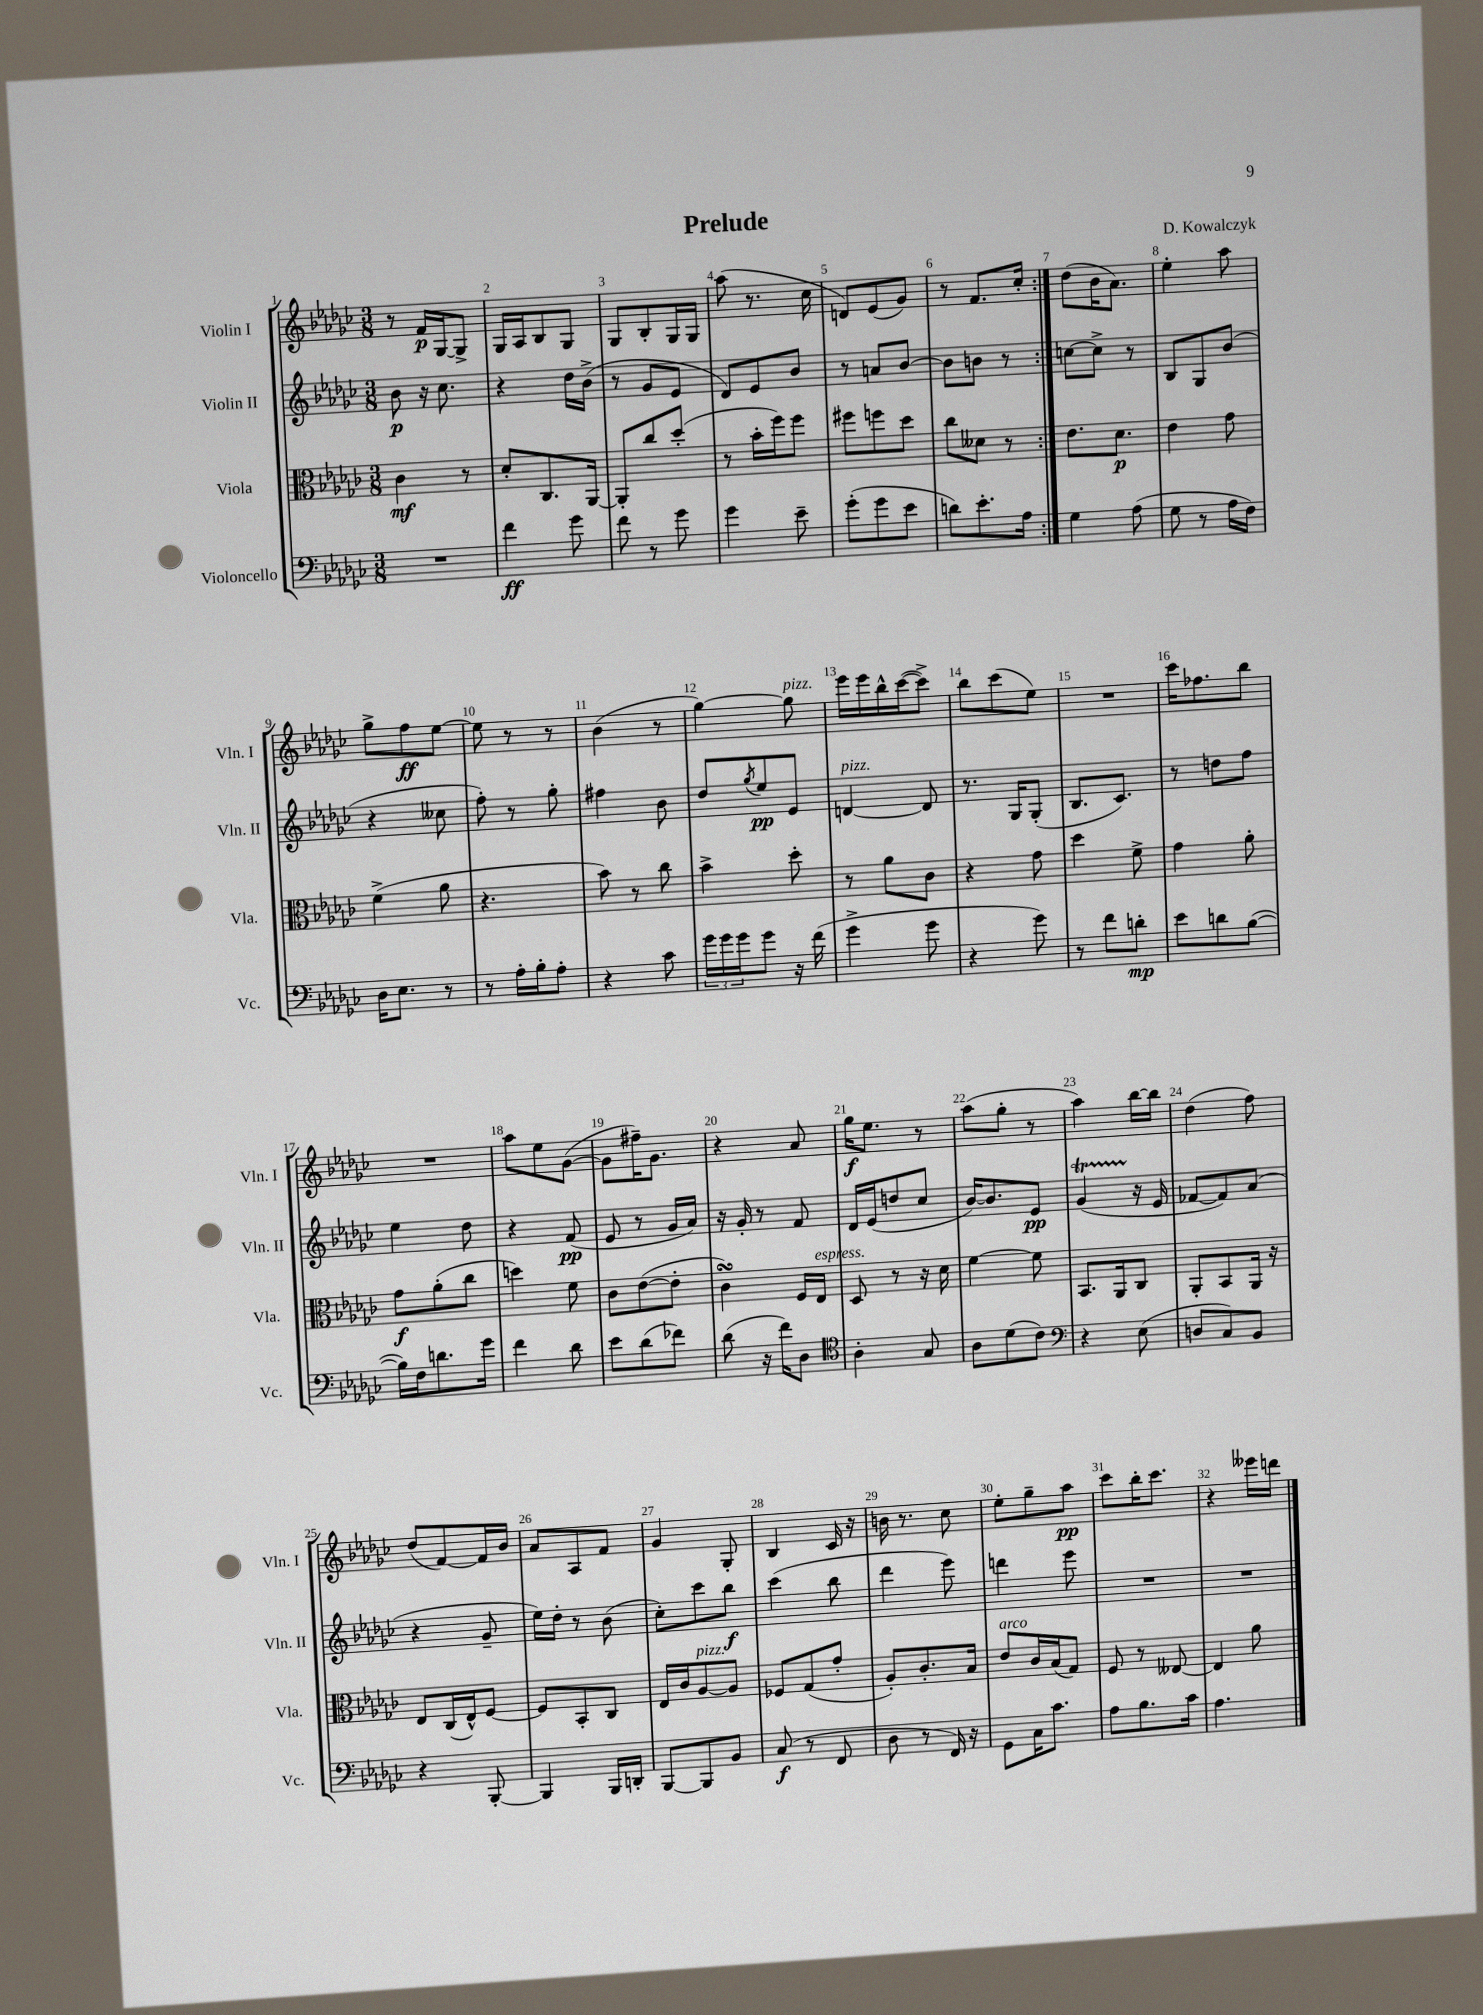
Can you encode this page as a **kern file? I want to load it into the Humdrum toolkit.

**kern	**dynam	**kern	**dynam	**kern	**dynam	**kern	**dynam
*part4	*part4	*part3	*part3	*part2	*part2	*part1	*part1
*staff4	*staff4	*staff3	*staff3	*staff2	*staff2	*staff1	*staff1
*I"Violoncello	*	*I"Viola	*	*I"Violin II	*	*I"Violin I	*
*I'Vc.	*	*I'Vla.	*	*I'Vln. II	*	*I'Vln. I	*
*clefF4	*	*clefC3	*	*clefG2	*	*clefG2	*
*k[b-e-a-d-g-c-]	*	*k[b-e-a-d-g-c-]	*	*k[b-e-a-d-g-c-]	*	*k[b-e-a-d-g-c-]	*
*M3/8	*	*M3/8	*	*M3/8	*	*M3/8	*
=1	=1	=1	=1	=1	=1	=1	=1
4.r	.	4c-\	mf	8b-\	p	8r	.
.	.	.	.	16r	.	16f/LL	p
.	.	.	.	8.cc-\	.	[16G-/J	.
.	.	8r	.	.	.	8G-^/J]	.
=2	=2	=2	=2	=2	=2	=2	=2
4f\	ff	8d-'/L	.	4r	.	16G-/LL	.
.	.	.	.	.	.	16A-/J	.
.	.	8.C-/	.	.	.	8B-/	.
8g-\	.	.	.	16dd-\LL	.	8G-/J	.
.	.	[16AA-/Jk	.	(16b-^\JJ	.	.	.
=3	=3	=3	=3	=3	=3	=3	=3
8f\	.	8AA-'/L]	.	8r	.	8G-/L	.
8r	.	8cc-/	.	8g-/L	.	8B-'/	.
8g-\	.	(8dd-'/J	.	8e-/J	.	16G-/L	.
.	.	.	.	.	.	16G-/JJ	.
=4	=4	=4	=4	=4	=4	=4	=4
4g-\	.	8r	.	8d-/L)	.	(8aa-\	.
.	.	16b-'\LL	.	8e-/	.	8.r	.
.	.	16ff\J)	.	.	.	.	.
8e-~\	.	8ff\J	.	8b-/J	.	.	.
.	.	.	.	.	.	16cc-\	.
=5	=5	=5	=5	=5	=5	=5	=5
(8g-'\L	.	8ff#X\L	.	8r	.	8dn/L)	.
8g-\	.	8ffn\	.	8an/L	.	(8e-/	.
8e-\J	.	8dd-\J	.	[8b-/J	.	8g-/J)	.
=6	=6	=6	=6	=6	=6	=6	=6
8dn\L)	.	8cc-\L	.	8b-\L]	.	8r	.
8.e-'\	.	8d--X\J	.	8bn\J	.	8.f/L	.
.	.	8r	.	8r	.	.	.
16A-\Jk	.	.	.	.	.	16cc-'/Jk	.
=7:|!	=7:|!	=7:|!	=7:|!	=7:|!	=7:|!	=7:|!	=7:|!
4G-\	.	8.e-\L	.	[8ccn\L	.	(8dd-\L	.
.	.	.	.	8cc^\J]	.	16b-\K	.
.	.	8.d-\J	p	.	.	8.a-\J)	.
(8A-\	.	.	.	8r	.	.	.
=8	=8	=8	=8	=8	=8	=8	=8
8G-\	.	4e-\	.	8B-/L	.	4ee-'\	.
8r	.	.	.	8G-/	.	.	.
16A-\LL	.	8g-\	.	(8b-/J	.	8aa-\	.
16F\JJ)	.	.	.	.	.	.	.
!!LO:LB:g=z
=9	=9	=9	=9	=9	=9	=9	=9
16D-\KL	.	(4f^\	.	4r	.	8gg-^\L	.
8.E-\J	.	.	.	.	.	.	.
.	.	.	.	.	.	8ff\	ff
8r	.	8a-\	.	8cc--X\	.	[8ee-\J	.
=10	=10	=10	=10	=10	=10	=10	=10
8r	.	4.r	.	8ff'\)	.	8ee-\]	.
16A-'\LL	.	.	.	8r	.	8r	.
16B-'\J	.	.	.	.	.	.	.
8A-'\J	.	.	.	8gg-'\	.	8r	.
=11	=11	=11	=11	=11	=11	=11	=11
4r	.	8b-\)	.	4ff#X\	.	(4b-\	.
.	.	8r	.	.	.	.	.
8c-\	.	8cc-\	.	8b-\	.	8r	.
=12	=12	=12	=12	=12	=12	=12	=12
24g-\LL	.	4b-^\	.	8dd-/L	.	[4gg-\)	.
24g-\	.	.	.	.	.	.	.
24g-\J	.	.	.	.	.	.	.
.	.	.	.	8qgg-/	.	.	.
8g-\J	.	.	.	8ee-/	pp	.	.
!	!	!	!	!	!	!LO:TX:a:i:t=pizz.	!
16r	.	8dd-'\	.	8e-/J	.	8gg-\]	.
(16f\	.	.	.	.	.	.	.
=13	=13	=13	=13	=13	=13	=13	=13
!	!	!	!	!LO:TX:a:i:t=pizz.	!	!	!
4g-^\	.	8r	.	[4dn/	.	16eee-\LL	.
.	.	.	.	.	.	16eee-\	.
.	.	8a-\L	.	.	.	16bb-^^\	.
.	.	.	.	.	.	([16ccc-\J	.
8g-\	.	8c-\J	.	8d/]	.	8ccc-^\J])	.
=14	=14	=14	=14	=14	=14	=14	=14
4r	.	4r	.	8.r	.	8bb-\L	.
.	.	.	.	.	.	(8ccc-\	.
.	.	.	.	16G-/KL	.	.	.
8g-\)	.	8g-\	.	(8G-'/J	.	8ee-\J)	.
=15	=15	=15	=15	=15	=15	=15	=15
8r	.	4dd-\	.	8.B-/L	.	4.r	.
8f\L	.	.	.	.	.	.	.
.	.	.	.	8.c-/J)	.	.	.
8dn'\J	mp	8f^\	.	.	.	.	.
=16	=16	=16	=16	=16	=16	=16	=16
8e-\L	.	4g-\	.	8r	.	16ccc-\KL	.
.	.	.	.	.	.	8.ff-X\	.
8dn\	.	.	.	8ddn\L	.	.	.
([8B-\J	.	8a-'\	.	8ff\J	.	8bb-\J	.
!!LO:LB:g=z
=17	=17	=17	=17	=17	=17	=17	=17
16B-\LL])	.	8g-\L	f	4ee-\	.	4.r	.
16F\J	.	.	.	.	.	.	.
8.dn\	.	(8a-'\	.	.	.	.	.
.	.	8cc-\J	.	8dd-\	.	.	.
16g-\Jk	.	.	.	.	.	.	.
=18	=18	=18	=18	=18	=18	=18	=18
4f\	.	4ddn\)	.	4r	.	8aa-\L	.
.	.	.	.	.	.	8ee-\	.
8d-\	.	8f\	.	(8f/	pp	([8g-\J	.
=19	=19	=19	=19	=19	=19	=19	=19
8e-\L	.	8c-\L	.	8e-/	.	8g-\L]	.
(8d-\	.	([8e-\	.	8r	.	16ff#X~\K)	.
.	.	.	.	.	.	8.g-\J	.
8f-X\J)	.	8e-'\J]	.	16g-/LL	.	.	.
.	.	.	.	16a-/JJ)	.	.	.
=20	=20	=20	=20	=20	=20	=20	=20
(8d-\	.	4c-sSSs\)	.	16r	.	4r	.
.	.	.	.	16g-'/	.	.	.
16r	.	.	.	8r	.	.	.
16f\KL)	.	.	.	.	.	.	.
8D-\J	.	16F/LL	.	8f/	.	8a-/	.
!	!	!LO:TX:a:i:t=espress.	!	!	!	!	!
.	.	16E-/JJ	.	.	.	.	.
=21	=21	=21	=21	=21	=21	=21	=21
*clefC4	*	*	*	*	*	*	*
4A-'\	.	8D-/	.	16d-/LL	.	16gg-\KL	f
.	.	.	.	(16e-/J	.	8.ee-\J	.
.	.	8r	.	8ddn/	.	.	.
8G-/	.	16r	.	8cc-/J	.	8r	.
.	.	16d-\	.	.	.	.	.
=22	=22	=22	=22	=22	=22	=22	=22
8A-\L	.	[4f\	.	[16b-/KL)	.	(8aa-\L	.
.	.	.	.	8.b-/]	.	.	.
(8d-\	.	.	.	.	.	8gg-'\J	.
8c-\J)	.	8f\]	.	8e-/J	pp	8r	.
=23	=23	=23	=23	=23	=23	=23	=23
*clefF4	*	*	*	*	*	*	*
4r	.	8.BB-/L	.	(4g-T/	.	4aa-\)	.
.	.	16AA-/k	.	.	.	.	.
(8E-\	.	8C-/J	.	16r	.	[16bb-\LL	.
.	.	.	.	16e-/	.	16bb-\JJ]	.
=24	=24	=24	=24	=24	=24	=24	=24
8Dn/L	.	8AA-'/L	.	[8f-X/L	.	(4dd-\	.
8C-/)	.	8BB-/	.	8f-/])	.	.	.
8BB-/J	.	16AA-/Jk	.	(8a-/J	.	8ff\)	.
.	.	16r	.	.	.	.	.
!!LO:LB:g=z
=25	=25	=25	=25	=25	=25	=25	=25
4r	.	8E-/L	.	4r	.	(8dd-/L	.
.	.	(16C-/L	.	.	.	[8f/)	.
.	.	16E-^^/J)	.	.	.	.	.
[8BBB-'/	.	[8F/J	.	8g-~/	.	16f/L]	.
.	.	.	.	.	.	16b-/JJ	.
=26	=26	=26	=26	=26	=26	=26	=26
4BBB-/]	.	8F/L]	.	16ee-\LL)	.	8a-/L	.
.	.	.	.	16dd-'\JJ	.	.	.
.	.	8BB-'/	.	8r	.	8A-/	.
16BBB-/LL	.	8C-/J	.	(8b-\	.	8f/J	.
16DDn'/JJ	.	.	.	.	.	.	.
=27	=27	=27	=27	=27	=27	=27	=27
[8BBB-/L	.	16E-/LL	.	8cc-'\L)	.	4g-/	.
.	.	16c-/J	.	.	.	.	.
!	!	!LO:TX:a:i:t=pizz.	!	!	!	!	!
8BBB-/]	.	[8A-/	.	8ccc-\	.	.	.
8BB-/J	.	8A-/J]	.	8bb-\J	f	8G-'/	.
=28	=28	=28	=28	=28	=28	=28	=28
(8C-/	f	8F-X/L	.	(4ccc-\	.	4B-/	.
8r	.	(8G-/	.	.	.	.	.
8FF/	.	8g-'/J	.	8bb-\	.	16c-/	.
.	.	.	.	.	.	16r	.
=29	=29	=29	=29	=29	=29	=29	=29
8D-\	.	8A-'/L)	.	4ddd-\	.	16bn\	.
.	.	.	.	.	.	8.r	.
8r	.	8.c-'/	.	.	.	.	.
16FF/)	.	.	.	8eee-\)	.	8cc-\	.
16r	.	16B-/Jk	.	.	.	.	.
=30	=30	=30	=30	=30	=30	=30	=30
!	!	!LO:TX:a:i:t=arco	!	!	!	!	!
8GG-\L	.	8e-/L	.	4dddn\	.	8ee-'\L	.
16C-\K	.	16c-/L	.	.	.	8gg-~\	.
8.c-\J	.	(16B-/J	.	.	.	.	.
.	.	8G-/J)	.	8eee-\	.	8aa-\J	pp
=31	=31	=31	=31	=31	=31	=31	=31
8A-\L	.	8F/	.	4.r	.	8ccc-\L	.
8.B-\	.	8r	.	.	.	16bb-'\K	.
.	.	.	.	.	.	8.ccc-\J	.
.	.	[8E--X/	.	.	.	.	.
16c-\Jk	.	.	.	.	.	.	.
=32	=32	=32	=32	=32	=32	=32	=32
4.A-\	.	4E--/]	.	4.r	.	4r	.
.	.	8a-\	.	.	.	16eee--X\LL	.
.	.	.	.	.	.	16dddn\JJ	.
==	==	==	==	==	==	==	==
*-	*-	*-	*-	*-	*-	*-	*-
